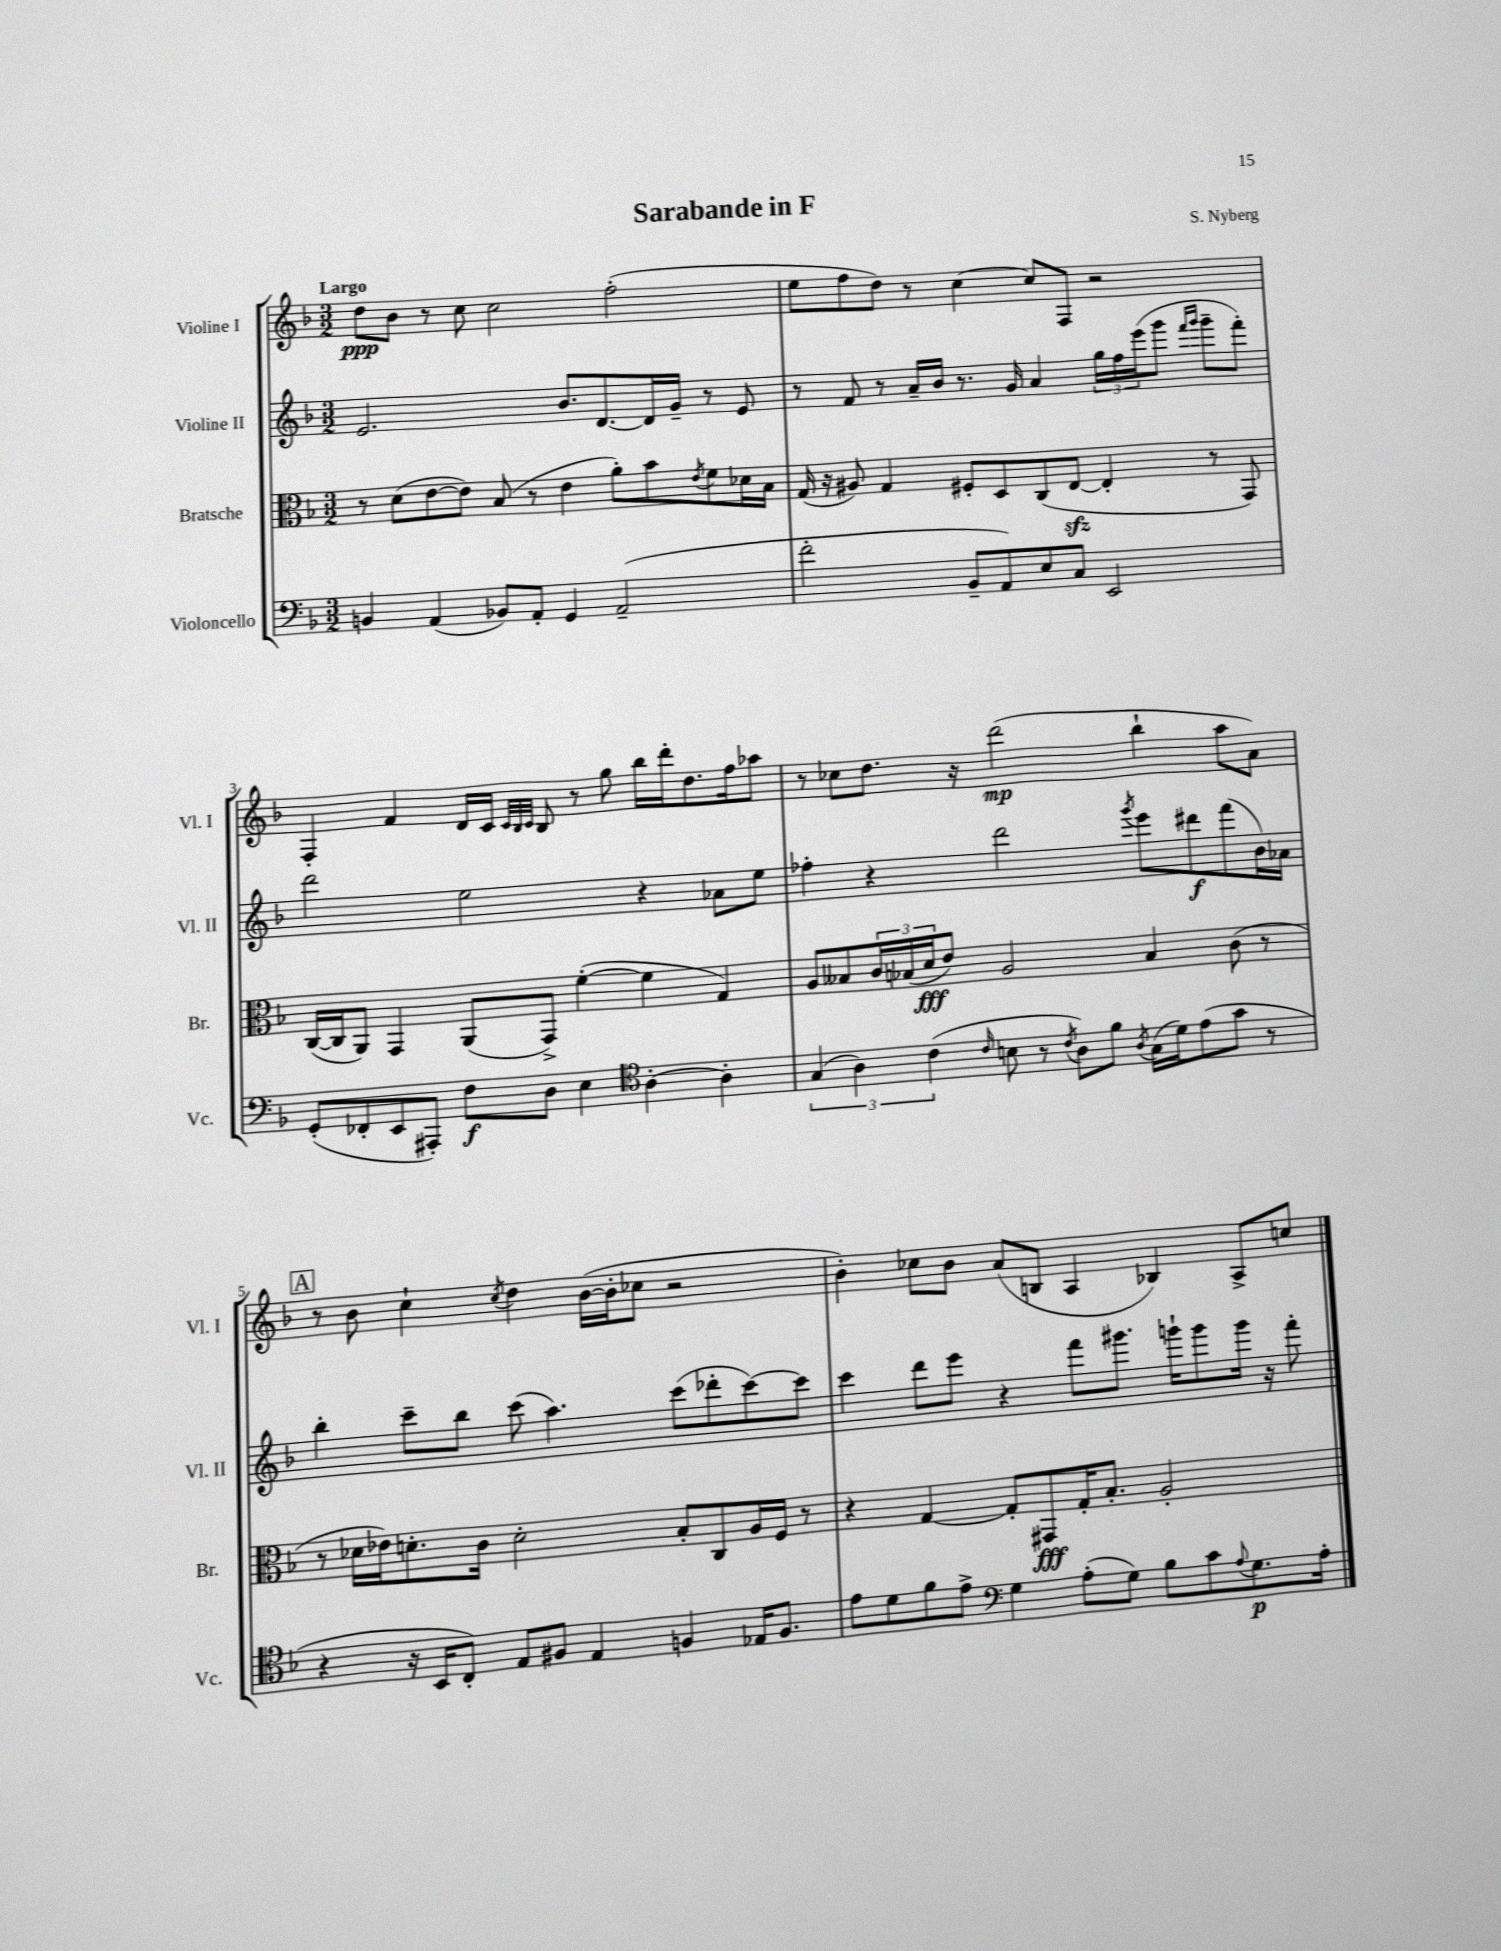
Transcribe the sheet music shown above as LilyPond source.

\header { title = "Sarabande in F" composer = "S. Nyberg" }
<<
\new StaffGroup <<
\new Staff = "s0" \with { instrumentName = "Violine I" shortInstrumentName = "Vl. I" } {
    \clef treble \key f \major \numericTimeSignature \time 3/2 \tempo "Largo"
    d''8\ppp bes'8 r8 c''8 c''2 f''2-.( |
    e''8 f''8 d''8) r8 c''4~ c''8 f8 r2 |
    f4-. f'4 d'16 c'16 \grace { c'32 bes32 c'32 } bes8 r8 g''8 bes''16 d'''16-. d''8. f''16 aes''8 |
    r8 ces''8 d''8. r16 d'''2\mp( bes''4-! a''8 a'8) |
    \mark \markup { \box "A" } r8 bes'8 c''4-! \acciaccatura { c''8 } d''4 bes'16~( bes'16-. ces''8 r2 |
    bes'4-.) ces''8 bes'8 a'8( b8 a4 bes4) a8-> c''8 \bar "|." |
}
\new Staff = "s1" \with { instrumentName = "Violine II" shortInstrumentName = "Vl. II" } {
    \clef treble \key f \major \numericTimeSignature \time 3/2
    e'2. bes'8. d'8.~ d'16 g'16-- r8 e'8 |
    r8 f'8 r8 a'16-- bes'16 r8. g'16 a'4 \tuplet 3/2 { g''16 f''16 e'''16( } g'''8 \grace { f'''16 g'''16 } g'''8-- f'''8-.) |
    d'''2 e''2 r4 aes'8 e''8 |
    fes''4-. r4 d'''2 \acciaccatura { g'''8 } e'''8 dis'''8\f f'''8( bes'16) aes'16 |
    \mark \markup { \box "A" } bes''4-. c'''8-- bes''8 c'''8( a''4.) c'''8( des'''8-. c'''8~) c'''8 |
    c'''4 d'''8 e'''8 r4 f'''8 gis'''8. g'''16-! g'''8 g'''16 r16 f'''8-. \bar "|." |
}
\new Staff = "s2" \with { instrumentName = "Bratsche" shortInstrumentName = "Br." } {
    \clef alto \key f \major \numericTimeSignature \time 3/2
    r8 d'8( e'8~ e'8) bes8( r8 e'4 a'8-.) bes'8 \acciaccatura { e'8 } f'8 des'16 bes16 |
    g16( r16 ais8) g4 fis8-. d8 c8( e8~\sfz e4-. r8 g,8) |
    c16~( c16 a,8) g,4 a,8( g,8->) f'4~-.( f'4 g4) |
    a8 beses8 \tuplet 3/2 { c'16 bes16( d'16\fff } e'8) a2 bes4 c'8( r8 |
    \mark \markup { \box "A" } r8 des'16 ees'16) d'8.-. c'16 d'2-. bes8-. c8 a16 f16 r8 |
    r4 g4~ g8-. gis,8\fff g16-. bes8.-. a2-. \bar "|." |
}
\new Staff = "s3" \with { instrumentName = "Violoncello" shortInstrumentName = "Vc." } {
    \clef bass \key f \major \numericTimeSignature \time 3/2
    b,4 a,4( bes,8) a,8-. g,4 a,2--( |
    f'2-. bes,8-- a,8) e8 c8 e,2 |
    g,8-.( fes,8-. e,8 ais,,8-.) f8\f d8 e4 \clef tenor a4~-. a4-. |
    \tuplet 3/2 { g4( a4) c'4( } \grace { c'16 } b8 r8 \acciaccatura { c'8 } a8) f'8 \acciaccatura { a8 } g16( d'16) e'8( g'8 r8 |
    \mark \markup { \box "A" } r4 r16 bes,16 c8-.) e8 fis8 e4 f4 ees16 f8. |
    e'8 d'8 f'8 e'8-> \clef bass g4 a8-.( g8) bes8 c'8 \appoggiatura { a8 } g8.\p a16-. \bar "|." |
}
>>
>>
